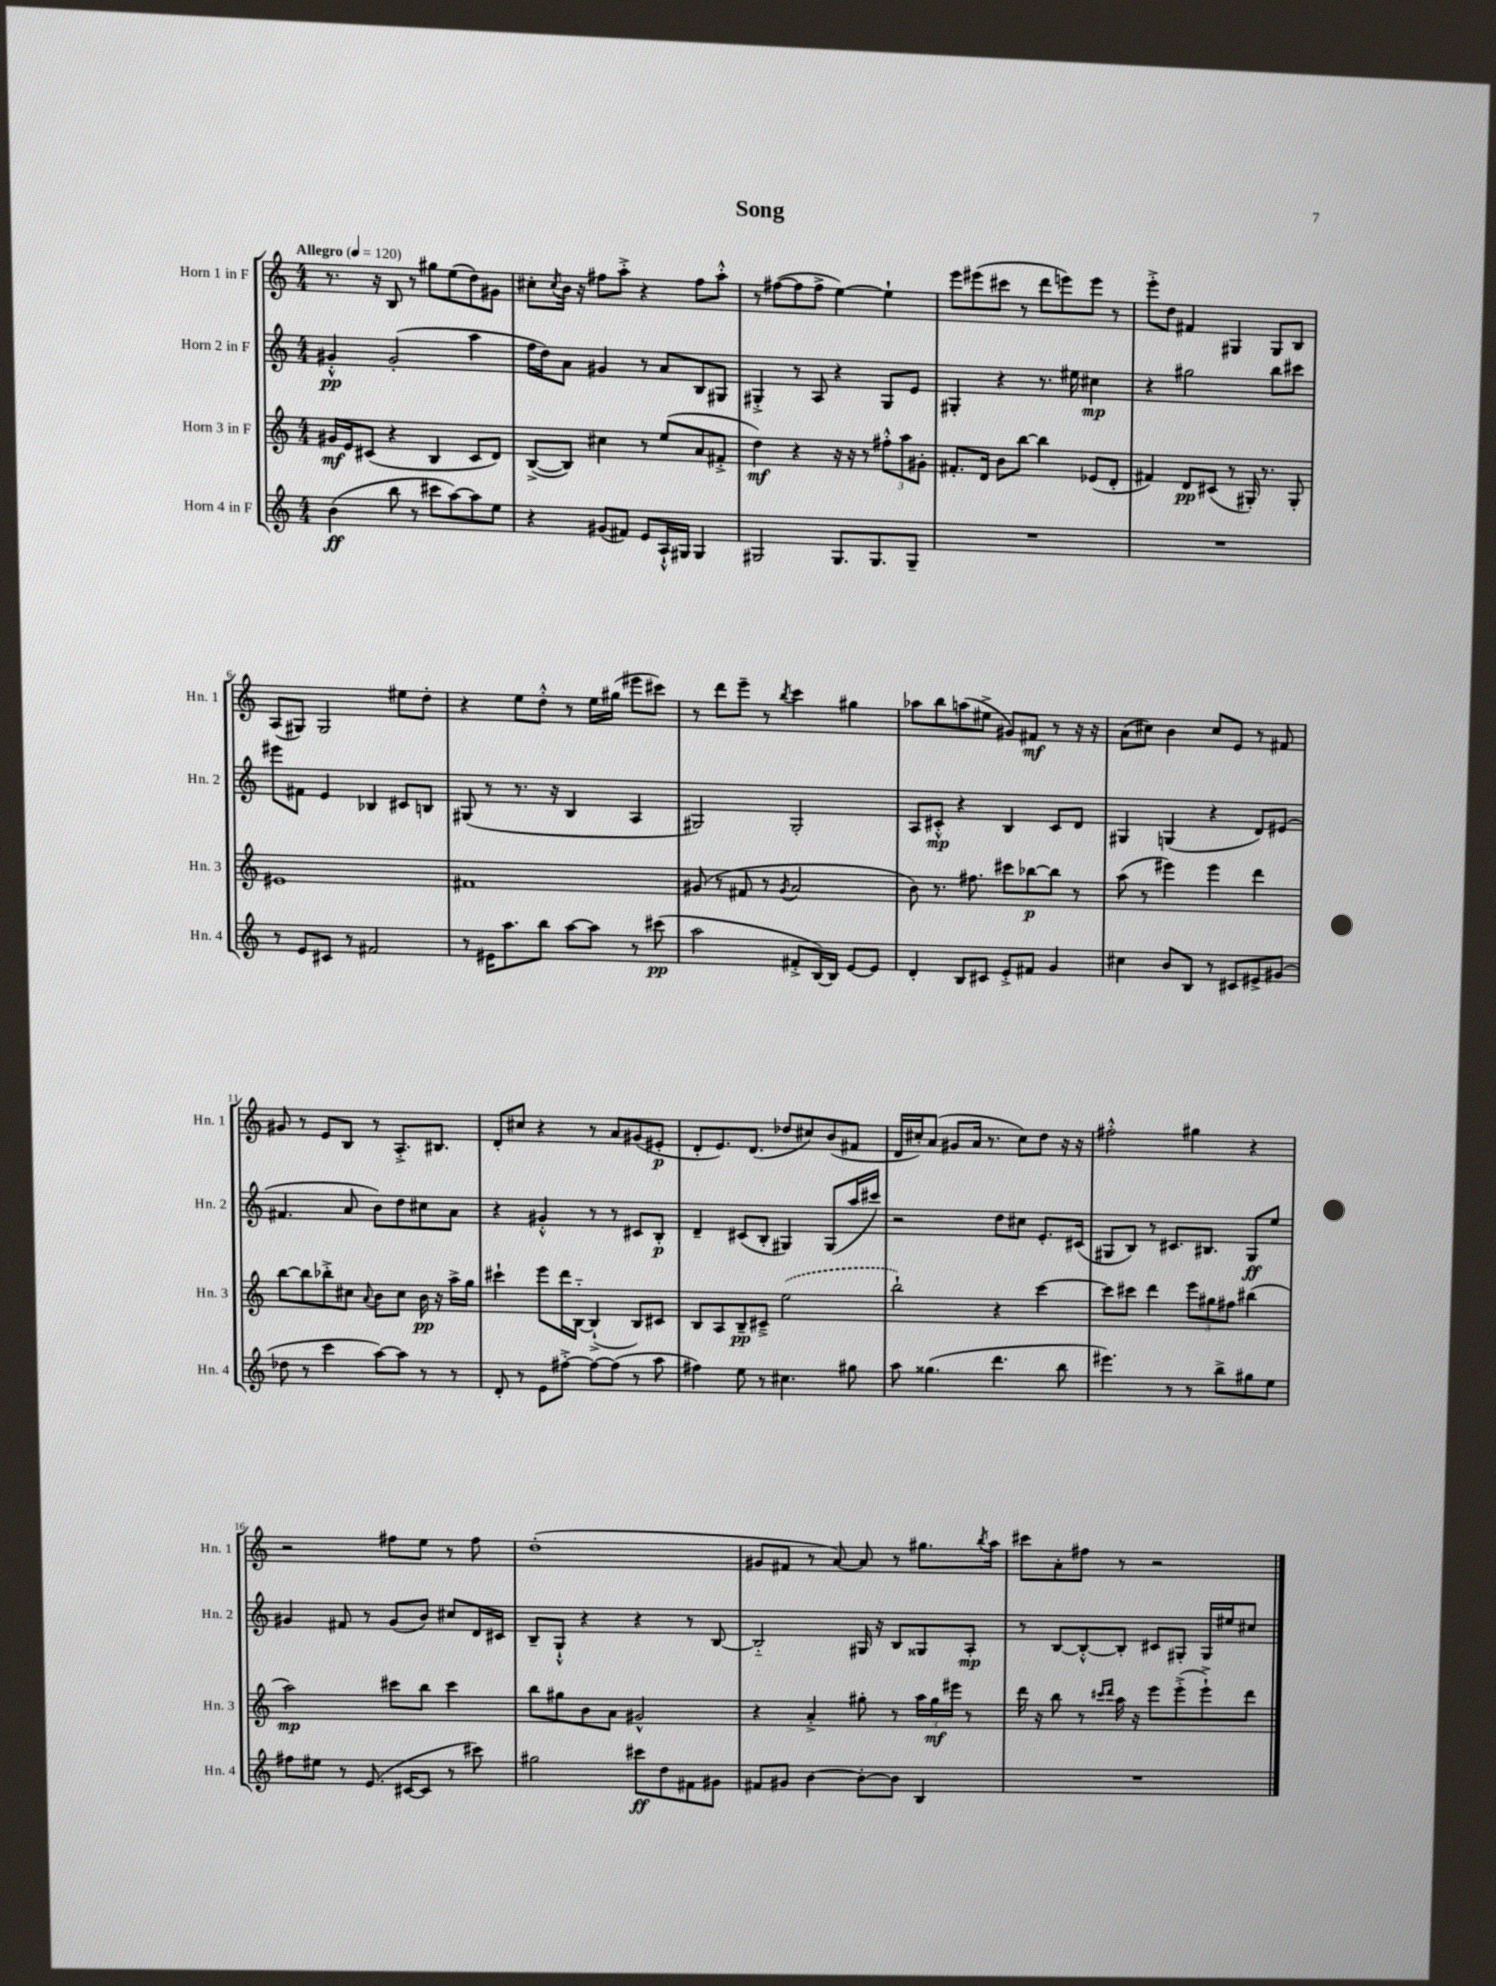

**kern	**kern	**kern	**kern
*staff4	*staff3	*staff2	*staff1
*clefG2	*clefG2	*clefG2	*clefG2
*k[]	*k[]	*k[]	*k[]
*M4/4	*M4/4	*M4/4	*M4/4
*MM120	*MM120	*MM120	*MM120
(4b	16g#	4g#'^^	8.r
.	16e	.	.
.	(8c#	.	.
.	.	.	16r
8bb	4r	(2g#'	8B
8r	.	.	8r
8ccc#	4B	.	8gg#
[8aa)	.	.	(8ee
8aa]	8c#	4aa	8dd)
8ee	8d)	.	8g#
=	=	=	=
4r	([8B^	16ff	8cc#'
.	.	16dd)	.
.	.	.	8qcc#
.	8B])	8a	16b
.	.	.	16r
(8g#	4cc#	4g#	8ff#
8f#)	.	.	8aa'^
8e	8r	8r	4r
16A`^^	(8ee	8a	.
16G#	.	.	.
4G#	8a	8B	8ff#
.	8f#'^	8G#	8aa'^^
=	=	=	=
2G#	4dd)	4G#'^	8r
.	.	.	([8ff#
.	4r	8r	8ff#]
.	.	8A	8ff#^
8.G#	16r	4r	[4ee)
.	16r	.	.
.	8r	.	.
8.G#	.	.	.
.	12ff#'^^	8G#	4ee`]
.	12aa	.	.
8G#~	.	8e	.
.	12g#'	.	.
=	=	=	=
1r	8.f#'	4G#'	8eee
.	.	.	(8eee#
.	16d	.	.
.	8b	4r	8ccc#
.	[8bb	.	8r
.	4bb]	8.r	8ddd
.	.	.	8eee)
.	.	16ee#	.
.	(8e-	4cc#	8eee
.	8d'	.	8r
=	=	=	=
1r	4f#)	4r	8eee'^
.	.	.	8dd
.	8d	2gg#	4f#
.	(8c#	.	.
.	8r	.	4G#
.	16G#')	.	.
.	8.r	.	.
.	.	8bb	8G#
.	8G#'	8ccc#	8B
=	=	=	=
8r	1e#	8eee#	(8A
8e	.	8f#	8G#)
8c#	.	4e	2G#
8r	.	.	.
2f#	.	4B-	.
.	.	8c#	8ee#
.	.	8B	8dd'
=	=	=	=
8r	1f#	(8G#	4r
16e#	.	8r	.
8.aa	.	.	.
.	.	8.r	8ee
8bb	.	.	8dd'^^
.	.	16r	.
[8aa	.	4B	8r
8aa]	.	.	16ee
.	.	.	(16gg#
8r	.	4A	8eee#
(8ccc#	.	.	8ccc#)
=	=	=	=
2aa	(8g#	2G#)	8r
.	8r	.	8ddd
.	8f#	.	8eee~
.	8r	.	8r
.	8qg#	.	8qbb
8f#'^	2a	2G#'	4ccc
[16B)	.	.	.
16B]	.	.	.
[8e	.	.	4gg#
8e]	.	.	.
=	=	=	=
4d'	8b)	8A	8aa-
.	8.r	8c#'^^	8bb
8B	.	4r	(8aa
.	8.ff#	.	.
8c#	.	.	8ee#^
8e'^	8ccc#	4B	8g#)
8f#	[8bb-	.	8f#
4g	8bb-]	8c#	8r
.	8r	8d	16r
.	.	.	16r
=	=	=	=
4cc#	(8aa	4G#	(8a
.	8r	.	8cc#)
8b	4eee#)	(4G	4b
8B	.	.	.
8r	4eee#	4r	8cc#
8c#	.	.	8e
8e#^	4ddd	8d)	8r
(8g#	.	(8e#	8f#
=	=	=	=
8dd-	[8bb	4.f#	8g#
8r	8bb]	.	8r
4ccc	8bb-'^	.	8e
.	8cc#	8a	8B
.	8qqa	.	.
[8aa)	8b	8b)	8r
8aa]	8cc#	8dd	8.A'^
8r	16b	8cc#	.
.	16r	.	8.B#
8r	16aa^	8a	.
.	16gg	.	.
=	=	=	=
8d'	4ccc#`	4r	8d'
8r	.	.	8cc#
8e	8eee	4g#'^^	4r
[8ff#'^	16ddd	.	.
.	[16B'~	.	.
8ff#_	(4B`^]	8r	8r
(8ff#]	.	8r	8a
8r	8B)	8c#	(8g#
8aa	8c#	8B'	8e#'
=	=	=	=
4ff#)	8B	4d~	8d'
.	8A	.	8.e)
8ee	8B~	(8c#	.
.	.	.	(8.d
8r	8c#~^	8B'	.
4.cc#	(2ee	4G#)	8dd-
.	.	.	8cc#)
.	.	(8G#	(8b
8gg#	.	16aa	8f#
.	.	16ccc#)	.
=	=	=	=
8aa	2bb`)	2r	16d
.	.	.	16cc#')
(4.gg##	.	.	(8a
.	.	.	8g#
.	.	.	16a
.	.	.	8.r
4.ddd	4r	8dd	.
.	.	8cc#	8cc#)
.	[4ccc	8.e'	8dd
8bb	.	.	16r
.	.	(16c#	16r
=	=	=	=
4.eee#)	8ccc]	8G#	2ff#'^^
.	8ccc#	8B)	.
.	4ddd	8r	.
8r	.	8.c#	.
8r	12eee	.	4gg#
.	.	8.B#	.
.	12gg#	.	.
8bb^	.	.	.
.	12ff#	.	.
8gg#	(4bb#	8G#	4r
8ee	.	8ee	.
=	=	=	=
8ff#	2aa)	4g#	2r
8ee#	.	.	.
8r	.	8f#	.
(8.e	.	8r	.
.	8ccc#	(8g#	8ff#
[16c#	.	.	.
8c#]	8bb	8b)	8ee
8r	4ccc#	8cc#	8r
8ccc#)	.	16d	8ff#
.	.	16c#	.
=	=	=	=
2gg#	8bb	8B~	(1dd'
.	8gg#	8G`^^	.
.	8b	4r	.
.	8a	.	.
8ccc#	2g#^^	4r	.
8dd	.	.	.
8f#	.	8r	.
8g#	.	[8B	.
=	=	=	=
8f#	4r	2B'~]	8g#
8g#	.	.	8f#
[4b	4a'^	.	8r
.	.	.	[8a)
8b'_	8gg#'	16G#	8a]
.	.	16r	.
8b]	8r	8B	8r
4B	24aa	8G##	8.gg#
.	24gg#	.	.
.	24eee#	.	.
.	8r	8A'	.
.	.	.	8qbb
.	.	.	16aa
=	=	=	=
1r	16ddd	8r	8ccc#
.	16r	.	.
.	8bb	[8B	8a'
.	8r	8B'^^_	8ff#
.	16qqccc#	.	.
.	16qqddd	.	.
.	16aa	8B']	8r
.	16r	.	.
.	8eee	8c#	2r
.	(8eee'^	8G#'	.
.	8eee`^)	16G#	.
.	.	16ee#	.
.	8ddd	8cc#	.
==	==	==	==
*-	*-	*-	*-
